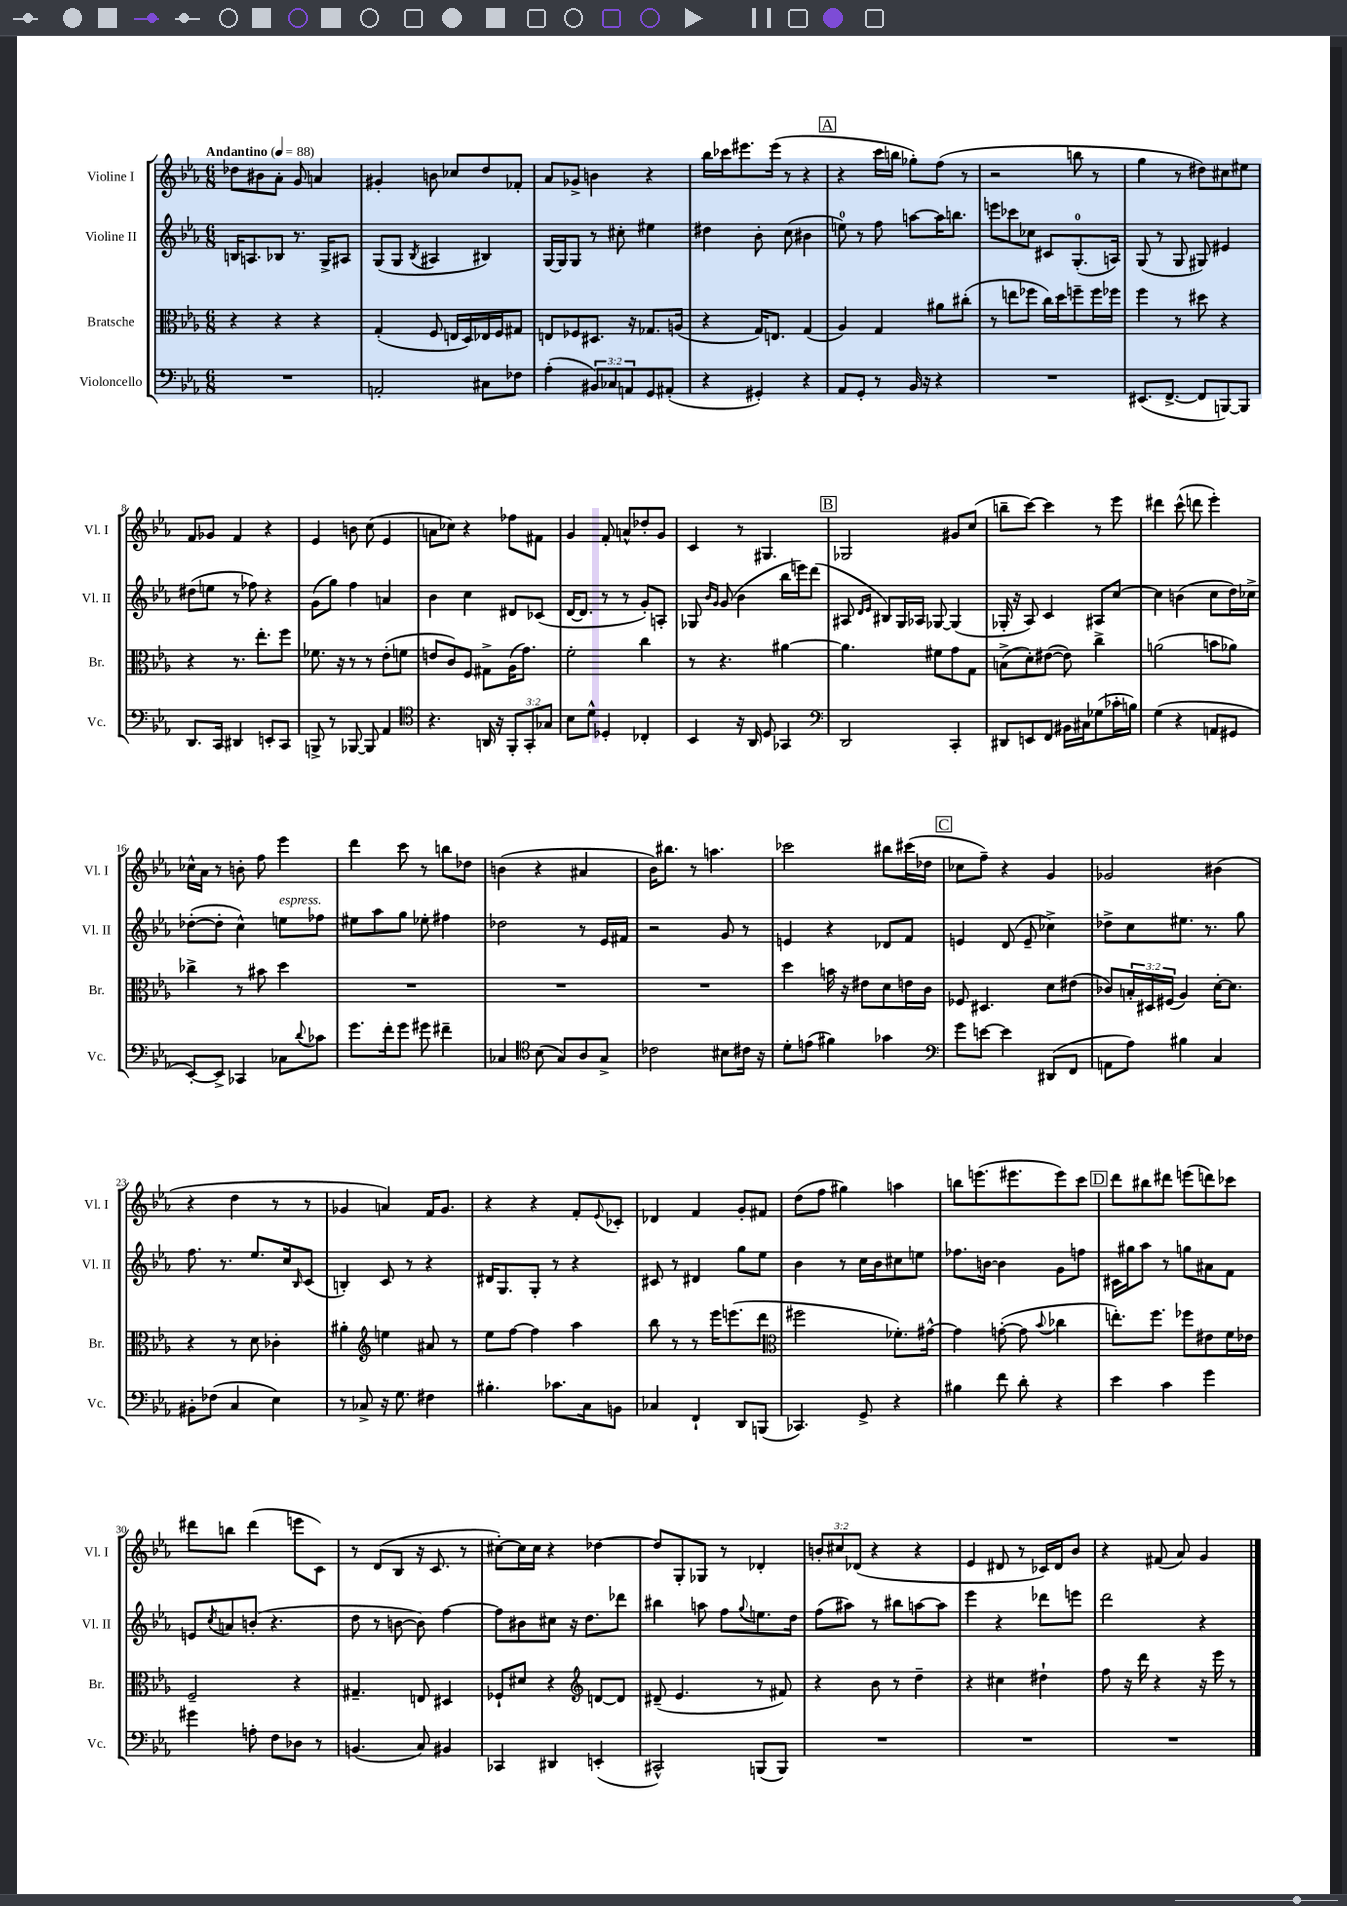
<<
\new StaffGroup <<
\new Staff = "s0" \with { instrumentName = "Violine I" shortInstrumentName = "Vl. I" } {
    \clef treble \key ees \major \numericTimeSignature \time 6/8 \override Staff.TupletNumber.text = #tuplet-number::calc-fraction-text \tempo "Andantino" 4 = 88
    des''8 bis'8 aes'8-. g'8 a'4 |
    gis'4-. b'8 ces''8 d''8 fes'8-. |
    aes'8 ges'8-> b'4 r4 |
    bes''16 ces'''16 eis'''8. eis'''16( r8 r4 |
    \mark \markup { \box "A" } r4 c'''16 b''16 ges''8-.) f''8( r8 |
    r2 b''8 r8 |
    g''4 r8 dis''8) cis''8 eis''8 |
    f'8 ges'8 f'4 r4 |
    ees'4 b'8 c''8( ees'4 |
    a'8 ces''8) r4 fes''8 fis'8 |
    g'4 f'8-. a'8-^ des''8-. g'8 |
    c'4 r8 gis4. |
    \mark \markup { \box "B" } ges2 gis'8 c''8( |
    b''8-- c'''8~) c'''4 r8 ees'''8 |
    dis'''4 c'''8-^( d'''8 ees'''4-.) |
    ces''16-^ aes'16 r8 b'8-. f''8 ees'''4 |
    d'''4 c'''8 r8 b''8 des''8 |
    b'4( r4 ais'4 |
    bes'16) bis''8. r8 a''4. |
    ces'''2 bis''8 cis'''16( des''16 |
    \mark \markup { \box "C" } ces''8 f''8--) r4 g'4 |
    ges'2 bis'4( |
    r4 d''4 r8 r8 |
    ges'4 a'4) f'16 ges'8. |
    r4 r4 f'8-. \appoggiatura { ees'8 } ces'8-. |
    des'4 f'4 g'8-. fis'8 |
    d''8( f''8 gis''4) a''4 |
    b''8 e'''8.( eis'''8. eis'''8) c'''8 |
    \mark \markup { \box "D" } d'''8 bis''8 dis'''8 e'''8( d'''8) ces'''8 |
    dis'''8 b''8 dis'''4( e'''8 c'8) |
    r8 d'8( bes8 r16 c'8. r8 |
    cis''8~-.) cis''16 cis''16 r4 des''4~ |
    des''8 g8-. ges8 r8 des'4-. |
    \tuplet 3/2 { b'8-. cis''8 des'8( } r4 r4 |
    ees'4 dis'8 r8 ces'16) dis'16 bes'8 |
    r4 fis'8( aes'8) g'4 \bar "|." |
}
\new Staff = "s1" \with { instrumentName = "Violine II" shortInstrumentName = "Vl. II" } {
    \clef treble \key ees \major \numericTimeSignature \time 6/8
    b16 a8. bes8 r8. g16-> ais8 |
    g8( g8 \acciaccatura { bes8 } ais4 bis4) |
    g16~ g16 g8 r8 cis''8-. eis''4 |
    dis''4 bes'8-. c''8( bis'4 |
    \mark \markup { \box "A" } e''8-0) r8 f''8 a''8~ a''16 b''8. |
    e'''8 ces'''8 ces''8 cis'8 g8.-0-.( a16) |
    g8( r8 g8 gis8) eis'4 |
    dis''8( e''8 r8 fes''8) r4 |
    g'8( g''8) f''4 a'4 |
    bes'4 c''4 dis'8 ces'8( |
    d'16~ d'8. r8 r8 g'8-.) a8-. |
    ges8 \grace { bes'16 g'16 } g'8( bes'4 bes''16 e'''16) d'''8( |
    \mark \markup { \box "B" } ais8 \grace { d'16 ees'16 } bis8) g16 aes16 ges8~ ges4( |
    ges16-. r16 aes8) c'4 ais8 c''8~ |
    c''4 b'4( c''8 d''16) ces''16-> |
    des''8~-.( des''8-. c''4-^) e''8^\markup { \italic "espress." } fes''8 |
    eis''8 aes''8 g''8 ees''8-. fis''4 |
    des''2 r8 ees'16 fis'16 |
    r2 g'8 r8 |
    e'4 r4 des'8 f'8 |
    \mark \markup { \box "C" } e'4 d'8( e'8-- ces''4->) |
    des''8-> c''8 eis''8. r8. g''8 |
    f''8. r8. ees''8. c''16 \grace { bes16 } c'8( |
    b4-.) c'8 r8 r4 |
    dis'16 g8. g8-. r8 r4 |
    cis'8 r8 dis'4 g''8 ees''8 |
    bes'4 r8 c''16 bes'16 cis''8 e''8 |
    fes''8. b'16~ b'4 g'8 f''8 |
    \mark \markup { \box "D" } cis'16 gis''16 aes''8 r8 g''8 ais'8 f'8 |
    e'8 \acciaccatura { c''8 } a'8 b'8-.( r4. |
    d''8 r8 b'8~ b'8) f''4~ |
    f''8 bis'8 cis''8 r16 d''8. des'''8 |
    bis''4 a''8 f''8 \appoggiatura { g''8 } e''8. d''16 |
    f''8( ais''8) r8 bis''8 a''8~ a''8 |
    ees'''4 r4 des'''8 e'''8 |
    d'''2 r4 \bar "|." |
}
\new Staff = "s2" \with { instrumentName = "Bratsche" shortInstrumentName = "Br." } {
    \clef alto \key ees \major \numericTimeSignature \time 6/8 \override Staff.TupletNumber.text = #tuplet-number::calc-fraction-text
    r4 r4 r4 |
    g4-.( f8 e16 d16) ees16 f16 gis8 |
    e8 fes8 dis8. r16 ges8. a16( |
    r4 g16) e8. g4( |
    \mark \markup { \box "A" } aes4) g4 ais'8 cis''8-.( |
    r8 e''8 fes''8 c''16) d''16 f''8-- f''16 fes''16 |
    f''4 r8 dis''8 r4 |
    r4 r8. ees''8.-. f''8 |
    fes'8. r16 r8 r8 ees'8-.( f'8 |
    e'8 c'8) f8 gis8-> aes16( g'8.) |
    f'2-. c''4 |
    r8 r4. ais'4~ |
    \mark \markup { \box "B" } ais'4. fis'8 g'8 g8 |
    b8->( d'8-.) eis'8~( eis'8) c''4-> |
    a'2( b'8 aes'8) |
    ces''4-> r8 bis'8 d''4 |
    R2. |
    R2. |
    R2. |
    d''4 b'16 r16 eis'8 d'8 e'16 c'16 |
    \mark \markup { \box "C" } fes8 dis4. d'8 eis'8( |
    ces'8) \tuplet 3/2 { b16-. dis16 fis16( } aes4) d'16~-. d'8. |
    r4 r8 d'8 ces'4-. |
    ais'4-. \clef treble e''4 ais'8 r8 |
    ees''8 f''8~ f''4 aes''4 |
    bes''8 r8 r8 ees'''16 e'''8.( d'''8 |
    \clef alto fis''2 fes'8.-.) gis'16~-^ |
    gis'4 g'8~-.( g'8 \appoggiatura { bes'8 } ces''4 |
    \mark \markup { \box "D" } e''8.-.) f''8. fes''8 eis'8 f'16 ees'16 |
    f2-- r4 |
    gis4.-- e8 dis4 |
    fes8-! dis'8 r4 \clef treble d'8~ d'8 |
    dis'8--( ees'4. r8 fis'8) |
    r4 bes'8 r8 d''4-- |
    r4 cis''4 dis''4-! |
    f''8 r16 d'''16 r4 r16 ees'''16 r8 \bar "|." |
}
\new Staff = "s3" \with { instrumentName = "Violoncello" shortInstrumentName = "Vc." } {
    \clef bass \key ees \major \numericTimeSignature \time 6/8 \override Staff.TupletNumber.text = #tuplet-number::calc-fraction-text
    R2. |
    a,2-. cis8 fes8 |
    aes4-.( \tuplet 3/2 { bis,8) ces8 a,8 } g,8 ais,8-.( |
    r4 gis,4-.) r4 |
    \mark \markup { \box "A" } aes,8 g,8-. r8 bes,16 r16 r4 |
    R2. |
    eis,8.( f,8.~-> f,8 b,,8~) b,,8 |
    d,8. c,16 dis,4 e,8-. c,8 |
    b,,8-> r8 bes,,8~ bes,,8 aes,4 |
    \clef tenor r4. a,16 r16 \tuplet 3/2 { f,8-. g,8-. ges8 } |
    bes8 d'8-^ des4-. ces4-. |
    bes,4 r16 aes,16 d8 ges,4 |
    \mark \markup { \box "B" } \clef bass d,2 c,4-. |
    dis,8 e,8 f,8 bis,16 cis16 ges8( ces'16-. b16) |
    g4( r4 a,8 gis,8 |
    ees,8~-.) ees,8-> ces,4 ces8 \appoggiatura { d'8 } ces'8 |
    g'8. f'16-. g'8 gis'8 fis'4-- |
    ces4 \clef tenor bes8( g8) aes8 g8-> |
    ces'2 bis8 cis'16 r16 |
    d'8-. e'8( fis'4) ges'4 |
    \mark \markup { \box "C" } \clef bass g'8 e'8~ e'4 dis,8( f,8 |
    a,8 aes8) bis4 c4 |
    bis,8-. fes8( c4 ees4) |
    r8 ces8-> r16 g8. fis4 |
    bis4.-. ces'8. c16 b,8 |
    ces4 f,4-! d,8 b,,8( |
    ces,4.) g,8-> r4 |
    bis4 f'8 d'8-. r4 |
    \mark \markup { \box "D" } ees'4 c'4 g'4 |
    gis'4 a8-. f8 des8 r8 |
    b,4.( c8) bis,4 |
    ces,4 dis,4 e,4-.( |
    cis,2-^) b,,8( b,,8) |
    R2. |
    R2. |
    R2. \bar "|." |
}
>>
>>
